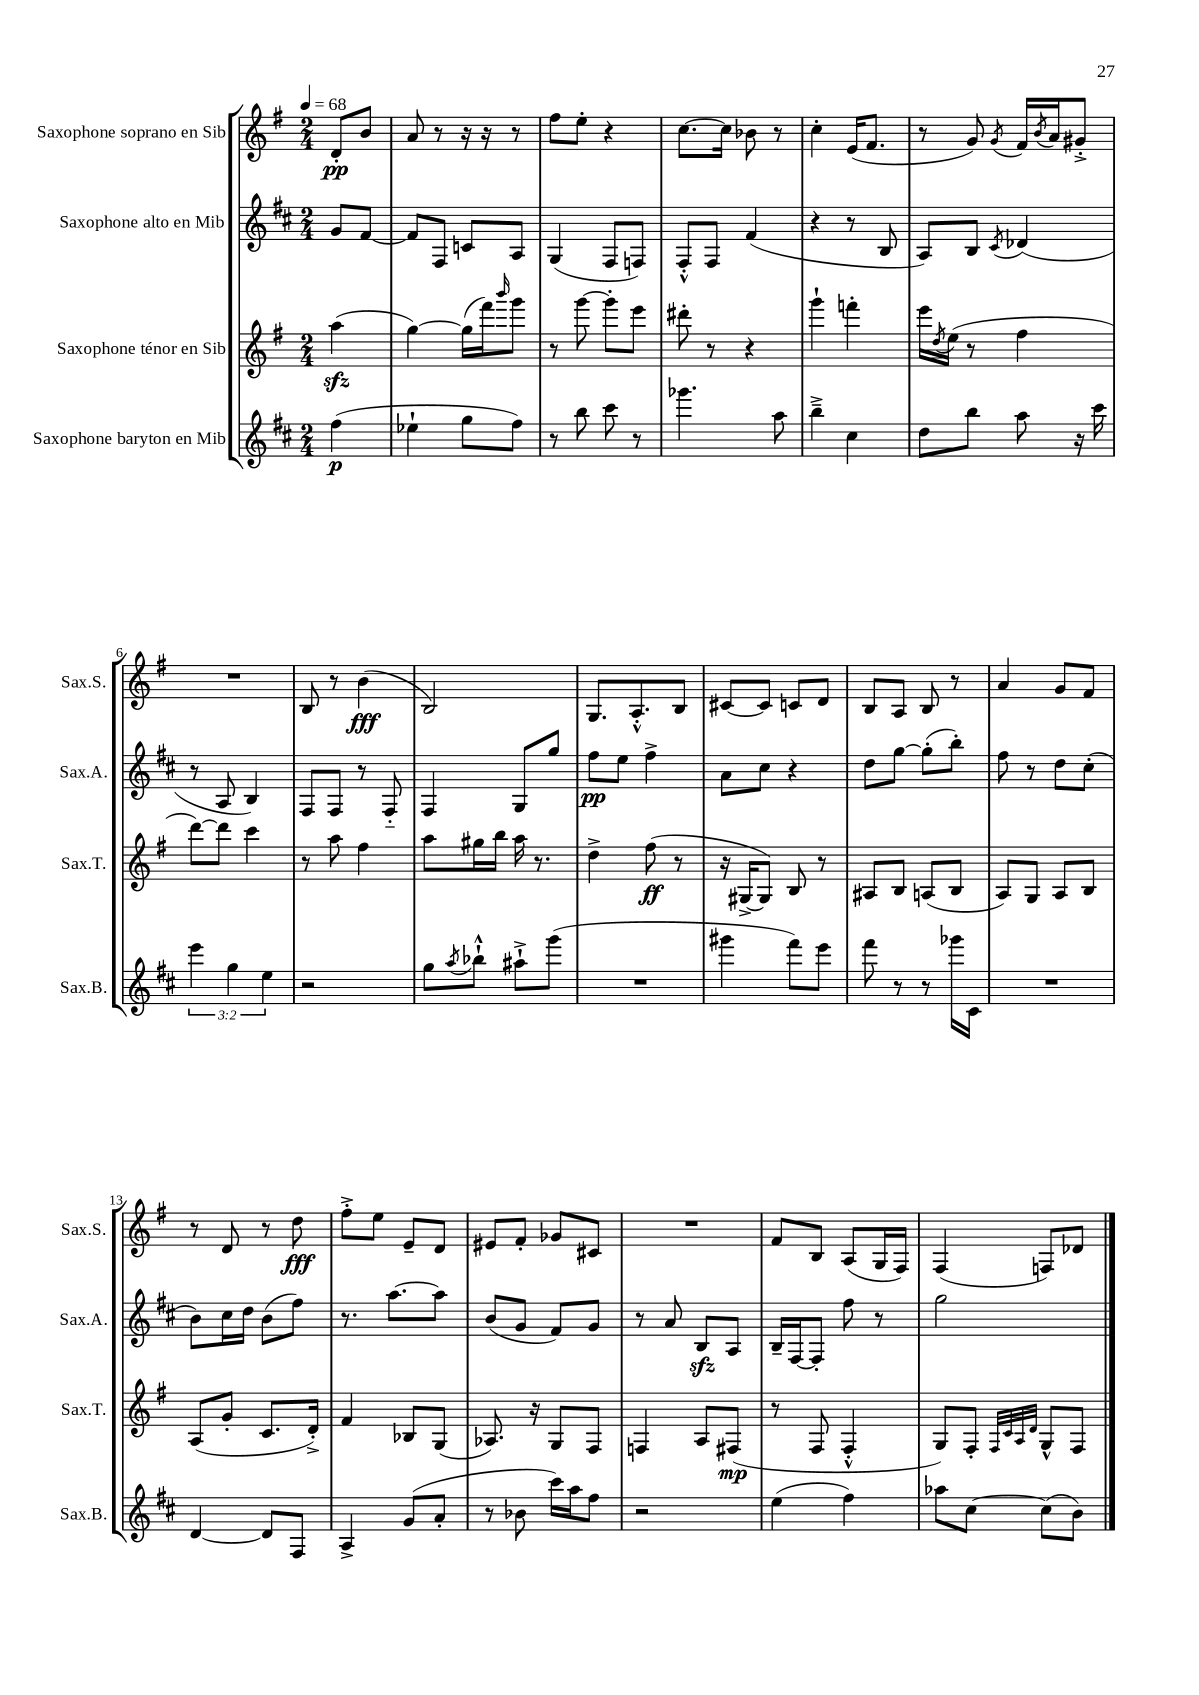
<<
\new StaffGroup <<
\new Staff = "s0" \with { instrumentName = "Saxophone soprano en Sib" shortInstrumentName = "Sax.S." } {
    \clef treble \key g \major \numericTimeSignature \time 2/4 \partial 4 \tempo 4 = 68
    d'8-.\pp b'8 |
    a'8 r8 r16 r16 r8 |
    fis''8 e''8-. r4 |
    c''8.~ c''16 bes'8 r8 |
    c''4-. e'16( fis'8. |
    r8 g'8) \acciaccatura { g'8 } fis'16 \acciaccatura { b'8 } a'16 gis'8-.-> |
    R2 |
    b8 r8 b'4\fff( |
    b2) |
    g8. a8.-.-^ b8 |
    cis'8~ cis'8 c'8 d'8 |
    b8 a8 b8 r8 |
    a'4 g'8 fis'8 |
    r8 d'8 r8 d''8\fff |
    fis''8-.-> e''8 e'8-- d'8 |
    eis'8 fis'8-. ges'8 cis'8 |
    R2 |
    fis'8 b8 a8( g16 fis16) |
    fis4( f8) des'8 \bar "|." |
}
\new Staff = "s1" \with { instrumentName = "Saxophone alto en Mib" shortInstrumentName = "Sax.A." } {
    \clef treble \key d \major \numericTimeSignature \time 2/4 \partial 4
    g'8 fis'8~ |
    fis'8 fis8 c'8 a8 |
    g4( fis8 f8) |
    fis8-.-^ fis8 fis'4( |
    r4 r8 b8 |
    a8) b8 \acciaccatura { cis'8 } des'4( |
    r8 a8 b4) |
    fis8 fis8 r8 fis8-_ |
    fis4 g8 g''8 |
    fis''8\pp e''8 fis''4-> |
    a'8 cis''8 r4 |
    d''8 g''8~ g''8-.( b''8-.) |
    fis''8 r8 d''8 cis''8-.( |
    b'8) cis''16 d''16 b'8( fis''8) |
    r8. a''8.~ a''8 |
    b'8( g'8 fis'8) g'8 |
    r8 a'8 b8\sfz a8 |
    b16-- fis16~ fis8-. fis''8 r8 |
    g''2 \bar "|." |
}
\new Staff = "s2" \with { instrumentName = "Saxophone ténor en Sib" shortInstrumentName = "Sax.T." } {
    \clef treble \key g \major \numericTimeSignature \time 2/4 \partial 4
    a''4\sfz( |
    g''4~) g''16( fis'''16) \grace { b'''16 } g'''8 |
    r8 g'''8~ g'''8-. e'''8 |
    dis'''8-. r8 r4 |
    g'''4-! f'''4-. |
    e'''16 \acciaccatura { d''8 } e''16( r8 fis''4 |
    d'''8~) d'''8 c'''4 |
    r8 a''8 fis''4 |
    a''8 gis''16 b''16 a''16 r8. |
    d''4-> fis''8\ff( r8 |
    r16 gis16~-> gis8) b8 r8 |
    ais8 b8 a8( b8 |
    a8) g8 a8 b8 |
    a8( g'8-. c'8. d'16-.->) |
    fis'4 bes8 g8( |
    aes8.) r16 g8 fis8 |
    f4 a8 fis8\mp( |
    r8 fis8 fis4-.-^ |
    g8) fis8-. \grace { fis32 c'32 a32 d'32 } g8-^ fis8 \bar "|." |
}
\new Staff = "s3" \with { instrumentName = "Saxophone baryton en Mib" shortInstrumentName = "Sax.B." } {
    \clef treble \key d \major \numericTimeSignature \time 2/4 \override Staff.TupletNumber.text = #tuplet-number::calc-fraction-text \partial 4
    fis''4\p( |
    ees''4-! g''8 fis''8) |
    r8 b''8 cis'''8 r8 |
    ges'''4. a''8 |
    b''4---> cis''4 |
    d''8 b''8 a''8 r16 cis'''16 |
    \tuplet 3/2 { e'''4 g''4 e''4 } |
    r2 |
    g''8 \acciaccatura { a''8 } bes''8-!-^ ais''8-!-> g'''8( |
    R2 |
    gis'''4 fis'''8) e'''8 |
    fis'''8 r8 r8 ges'''16 cis'16 |
    R2 |
    d'4~ d'8 fis8 |
    a4-> g'8( a'8-. |
    r8 bes'8 cis'''16) a''16 fis''8 |
    r2 |
    e''4( fis''4) |
    aes''8 cis''8~ cis''8( b'8) \bar "|." |
}
>>
>>
